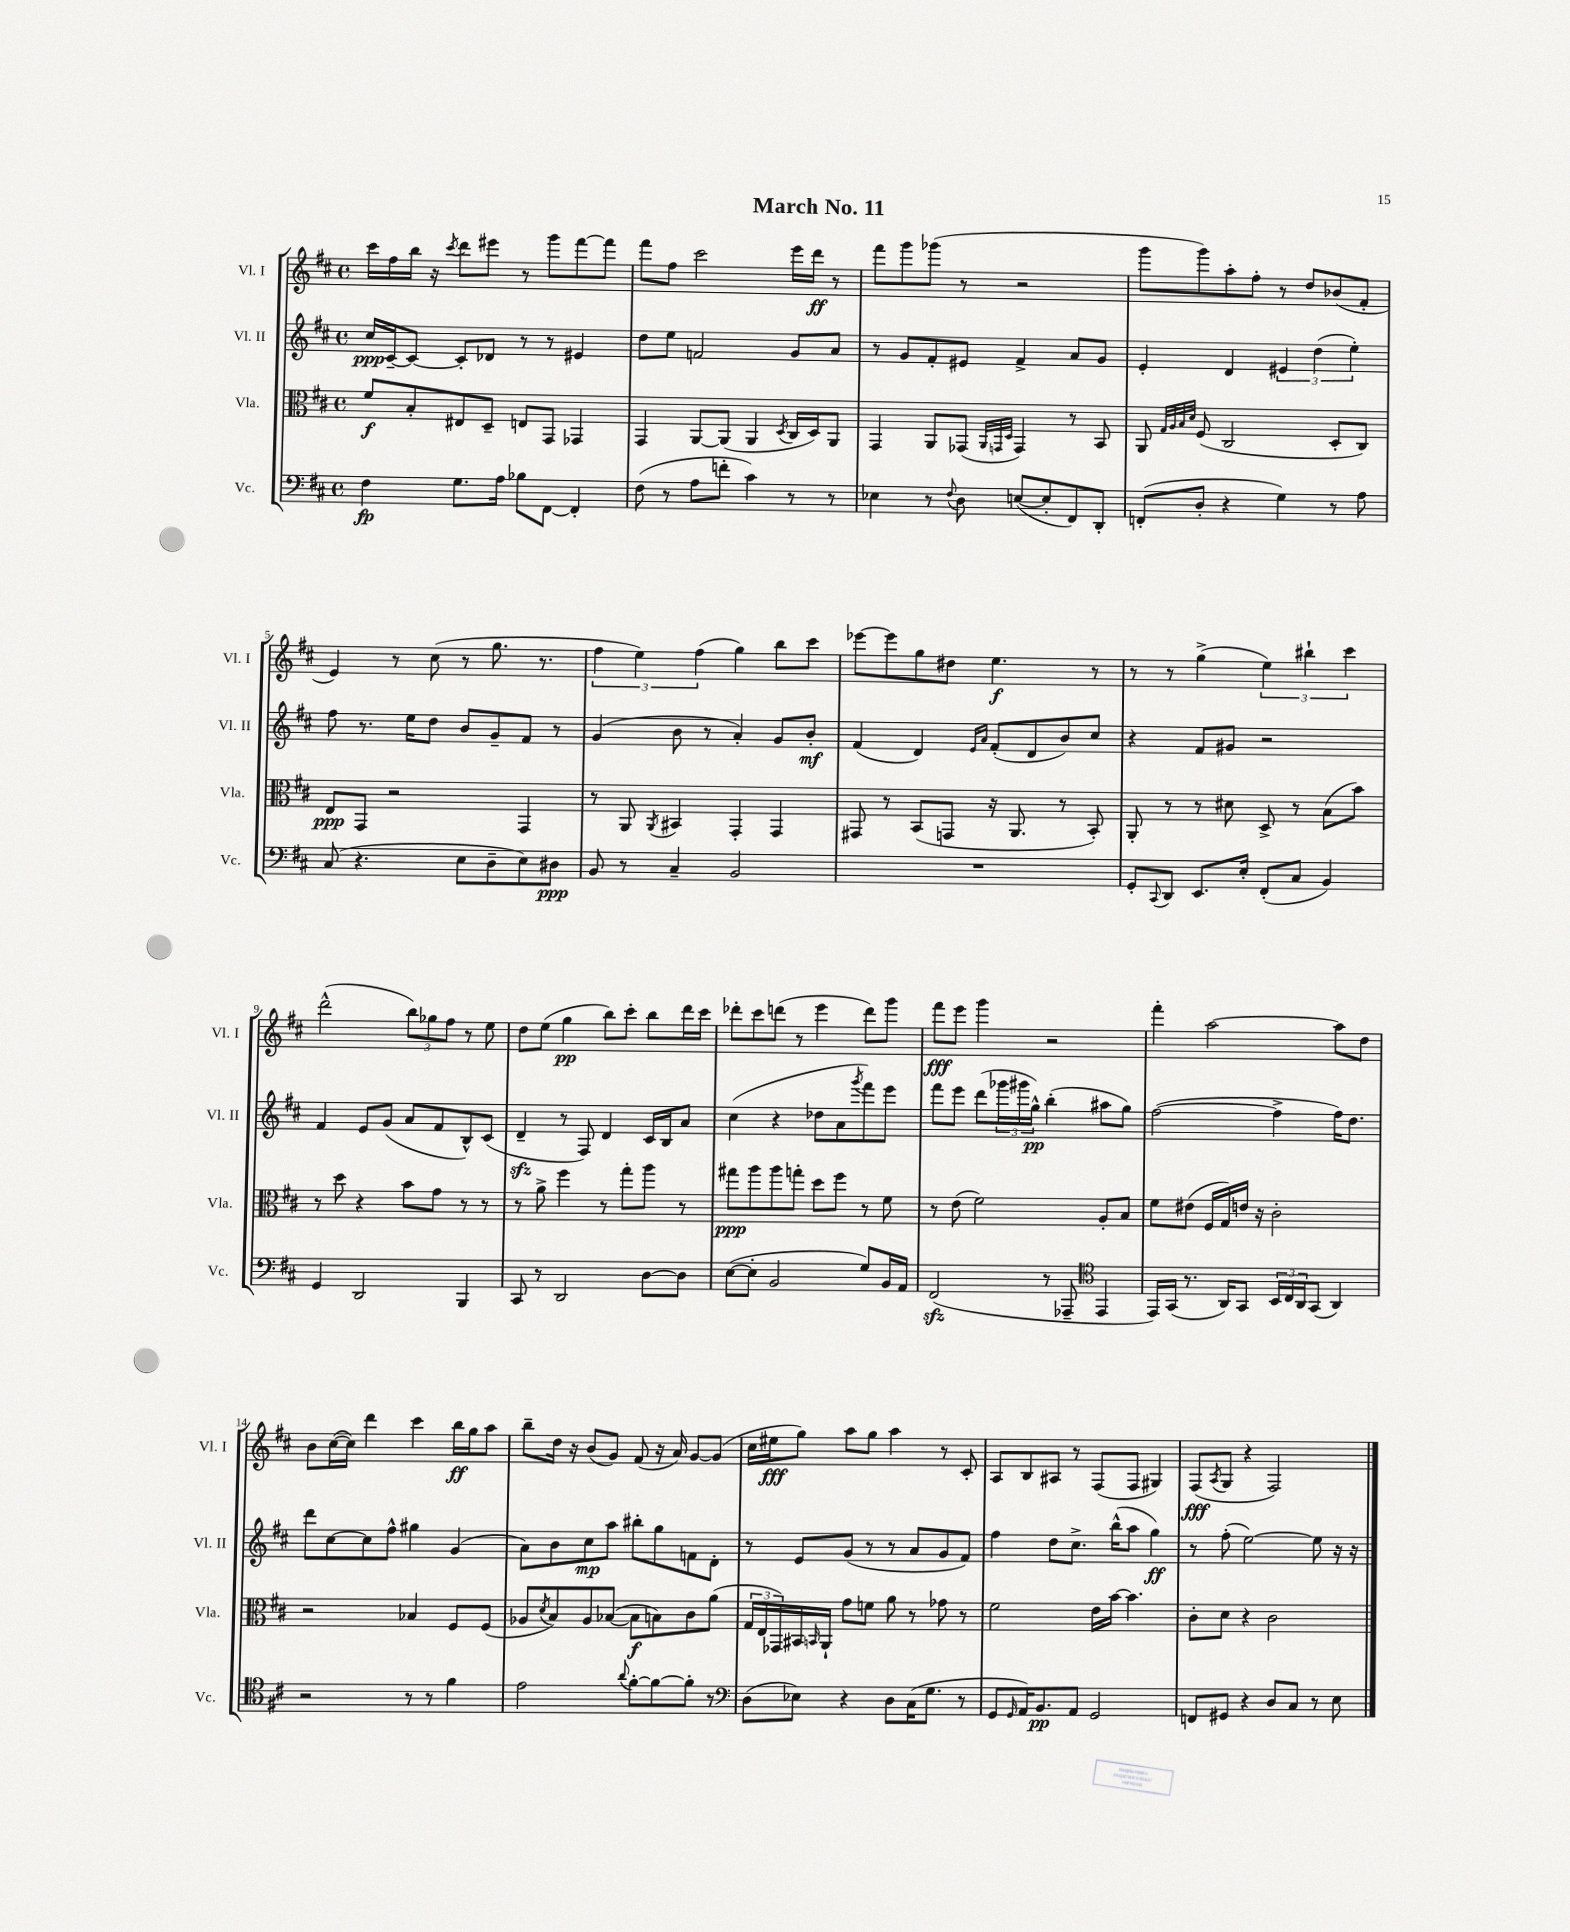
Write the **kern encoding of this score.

**kern	**dynam	**kern	**dynam	**kern	**dynam	**kern	**dynam
*part4	*part4	*part3	*part3	*part2	*part2	*part1	*part1
*staff4	*staff4	*staff3	*staff3	*staff2	*staff2	*staff1	*staff1
*I"Vc.	*	*I"Vla.	*	*I"Vl. II	*	*I"Vl. I	*
*I'Vc.	*	*I'Vla.	*	*I'Vl. II	*	*I'Vl. I	*
*clefF4	*	*clefC3	*	*clefG2	*	*clefG2	*
*k[f#c#]	*	*k[f#c#]	*	*k[f#c#]	*	*k[f#c#]	*
*M4/4	*	*M4/4	*	*M4/4	*	*M4/4	*
*met(c)	*	*met(c)	*	*met(c)	*	*met(c)	*
=1	=1	=1	=1	=1	=1	=1	=1
4F#\	fp	8f#/L	f	16cc#/LL	ppp	16ccc#\LL	.
.	.	.	.	[16c#~/J	.	16ff#\	.
.	.	8B'/	.	8c#/J_	.	16bb\JJ	.
.	.	.	.	.	.	16r	.
.	.	.	.	.	.	8qccc#/	.
8.G\L	.	8E#X/	.	8c#'/L]	.	8ddd\L	.
.	.	8D~/J	.	8d-X/J	.	8eee#X\J	.
16A\Jk	.	.	.	.	.	.	.
8B-X\L	.	8En/L	.	8r	.	8r	.
[8FF#\J	.	8GG/J	.	8r	.	8ggg\L	.
4FF#'/]	.	4GG-X/	.	4e#X/	.	[8fff#\	.
.	.	.	.	.	.	8fff#\J]	.
=2	=2	=2	=2	=2	=2	=2	=2
(8F#\	.	4GG/	.	8dd\L	.	8fff#\L	.
8r	.	.	.	8ee\J	.	8ff#\J	.
8A\L	.	[8AA/L	.	2fn/	.	2ccc#\	.
8fn'\J	.	(8AA/J]	.	.	.	.	.
4c#\)	.	4AA/	.	.	.	.	.
.	.	8qD/	.	.	.	.	.
8r	.	16C#/LL	.	8g/L	.	16eee\LL	.
.	.	16D/J)	.	.	.	16ddd\JJ	ff
8r	.	8AA/J	.	8a/J	.	8r	.
=3	=3	=3	=3	=3	=3	=3	=3
4E-X\	.	4GG/	.	8r	.	8fff#\L	.
.	.	.	.	8g/L	.	8ggg\	.
8r	.	8AA/L	.	8f#'/	.	(8ggg-X\J	.
8qqF#/	.	.	.	.	.	.	.
8D\	.	(8GG-X/J	.	8e#X/J	.	8r	.
.	.	32qqAA/LLL	.	.	.	.	.
.	.	32qqGGn/	.	.	.	.	.
.	.	32qqD/JJJ	.	.	.	.	.
([8En/L	.	4GG/)	.	4f#^/	.	2r	.
8E'/]	.	.	.	.	.	.	.
8FF#/)	.	8r	.	8a/L	.	.	.
8DD'/J	.	8BB/	.	8g/J	.	.	.
=4	=4	=4	=4	=4	=4	=4	=4
(8FFn'/L	.	8AA/	.	4e'/	.	8ggg\L	.
.	.	32qqG/LLL	.	.	.	.	.
.	.	32qqA/	.	.	.	.	.
.	.	32qqB/	.	.	.	.	.
.	.	32qqd/JJJ	.	.	.	.	.
8D'/J	.	(8F#/	.	.	.	8ggg\)	.
4r	.	2C#/	.	4d/	.	8aa'\	.
.	.	.	.	.	.	8ff#'\J	.
4G\)	.	.	.	6e#X/	.	8r	.
.	.	.	.	.	.	8dd/L	.
.	.	.	.	(6dd\	.	.	.
8r	.	8D'/L	.	.	.	(8b-X/	.
.	.	.	.	6ee'\)	.	.	.
8A\	.	8C#/J)	.	.	.	8f#'/J	.
!!LO:LB:g=z
=5	=5	=5	=5	=5	=5	=5	=5
(8C#/	.	8E/L	ppp	8ff#\	.	4e/)	.
4.r	.	8GG/J	.	8.r	.	.	.
.	.	2r	.	.	.	8r	.
.	.	.	.	16ee\KL	.	.	.
.	.	.	.	8dd\J	.	(8cc#\	.
8E\L	.	.	.	8b/L	.	8r	.
8D~\	.	.	.	8g~/	.	8.gg\	.
8E\)	.	4GG/	.	8f#/J	.	.	.
.	.	.	.	.	.	8.r	.
8D#X\J	ppp	.	.	8r	.	.	.
=6	=6	=6	=6	=6	=6	=6	=6
8BB/	.	8r	.	(4g/	.	6ff#\	.
8r	.	8AA/	.	.	.	.	.
.	.	.	.	.	.	6ee\)	.
.	.	8qAA/	.	.	.	.	.
4C#~/	.	4BB#X/	.	8b\	.	.	.
.	.	.	.	.	.	(6ff#\	.
.	.	.	.	8r	.	.	.
2BB/	.	4GG'/	.	4a'/)	.	4gg\)	.
.	.	4GG/	.	8g/L	.	8bb\L	.
.	.	.	.	8b'/J	mf	8ccc#\J	.
=7	=7	=7	=7	=7	=7	=7	=7
1r	.	8GG#X/	.	(4f#/	.	[8eee-X\L	.
.	.	8r	.	.	.	8eee-\]	.
.	.	(8BB/L	.	4d/)	.	8gg\	.
.	.	8GGn/J	.	.	.	8dd#X\J	.
.	.	.	.	16qqe/LL	.	.	.
.	.	.	.	16qqa/JJ	.	.	.
.	.	16r	.	(8f#'/L	.	4.ee\	f
.	.	8.AA/	.	.	.	.	.
.	.	.	.	8d/	.	.	.
.	.	8r	.	8b/)	.	.	.
.	.	8BB'/)	.	8cc#/J	.	8r	.
=8	=8	=8	=8	=8	=8	=8	=8
8GG'/L	.	8AA'/	.	4r	.	8r	.
8qqCC#/	.	.	.	.	.	.	.
8DD/J	.	8r	.	.	.	8r	.
8.EE/L	.	8r	.	8f#/L	.	(4gg^\	.
.	.	8d#X\	.	8g#X/J	.	.	.
16E'/Jk	.	.	.	.	.	.	.
(8FF#'/L	.	8D^/	.	2r	.	6ee\)	.
8C#/J	.	8r	.	.	.	.	.
.	.	.	.	.	.	6bb#X`\	.
4BB/)	.	(8B\L	.	.	.	.	.
.	.	.	.	.	.	6ccc#\	.
.	.	8b\J)	.	.	.	.	.
!!LO:LB:g=z
=9	=9	=9	=9	=9	=9	=9	=9
4GG/	.	8r	.	4f#/	.	(2ddd^^\	.
.	.	8dd\	.	.	.	.	.
2DD/	.	4r	.	8e/L	.	.	.
.	.	.	.	(8g/J	.	.	.
.	.	8b\L	.	8a/L	.	12bb\L)	.
.	.	.	.	.	.	12gg-X\	.
.	.	8g\J	.	8f#/	.	.	.
.	.	.	.	.	.	12ff#\J	.
4BBB/	.	8r	.	8B^^/)	.	8r	.
.	.	8r	.	(8c#/J	.	8ee\	.
=10	=10	=10	=10	=10	=10	=10	=10
8CC#/	.	8r	.	4dzz~/	.	8dd\L	.
8r	.	8a^\	.	.	.	(8ee\J	.
2DD/	.	4ff#\	.	8r	.	4gg\	pp
.	.	.	.	8F#/)	.	.	.
.	.	8r	.	4d/	.	8bb\L)	.
.	.	8gg'\L	.	.	.	8ccc#'\J	.
[8D\L	.	8aa\J	.	16c#/LL	.	8bb\L	.
.	.	.	.	16B/J	.	.	.
8D\J]	.	8r	.	8a/J	.	16ddd\L	.
.	.	.	.	.	.	16ccc#\JJ	.
=11	=11	=11	=11	=11	=11	=11	=11
([8E\L	.	8gg#X\L	ppp	(4cc#\	.	8ddd-X'\L	.
8E'\J]	.	8aa\	.	.	.	8ccc#\	.
2BB/	.	8aa\	.	4r	.	(8dddn\J	.
.	.	8ggn'\J	.	.	.	8r	.
.	.	8dd\L	.	8dd-X\L	.	4eee\	.
.	.	8ff#\J	.	8a\	.	.	.
.	.	.	.	8qggg/	.	.	.
8G/L)	.	8r	.	8fff#\)	.	8ddd\L)	.
16BB/L	.	8f#\	.	8eee\J	.	8ggg\J	.
16AA/JJ	.	.	.	.	.	.	.
=12	=12	=12	=12	=12	=12	=12	=12
(2FF#zz/	.	8r	.	8fff#\L	.	8fff#\L	fff
.	.	(8e\	.	8eee\J	.	8eee\J	.
.	.	2f#\)	.	(8ddd\L	.	4ggg\	.
.	.	.	.	24ggg-X\L	.	.	.
.	.	.	.	24ggg#X\	.	.	.
.	.	.	.	24gg^^\JJ)	pp	.	.
8r	.	.	.	(4bb'\	.	2r	.
8AAA-X~/	.	.	.	.	.	.	.
*clefC4	*	*	*	*	*	*	*
4EE/	.	8A'/L	.	8aa#X\L	.	.	.
.	.	8B/J	.	8gg\J)	.	.	.
=13	=13	=13	=13	=13	=13	=13	=13
16EE/LL)	.	8f#\L	.	([2ff#\	.	4fff#'\	.
(16GG/JJ	.	.	.	.	.	.	.
8.r	.	(8e#X\J	.	.	.	.	.
.	.	16F#/LL	.	.	.	[2aa\	.
16AA/KL)	.	16G/)	.	.	.	.	.
8GG/J	.	16en/JJ	.	.	.	.	.
.	.	16r	.	.	.	.	.
24BB/LL	.	2c#'\	.	4ff#^\]	.	.	.
24C#/	.	.	.	.	.	.	.
24AA/J	.	.	.	.	.	.	.
(8GG/J	.	.	.	.	.	.	.
4AA/)	.	.	.	16ff#\KL)	.	8aa\L]	.
.	.	.	.	8.dd\J	.	.	.
.	.	.	.	.	.	8dd\J	.
!!LO:LB:g=z
=14	=14	=14	=14	=14	=14	=14	=14
2r	.	2r	.	8ddd\L	.	8b\L	.
.	.	.	.	[8cc#\	.	([16cc#\L	.
.	.	.	.	.	.	16cc#\JJ])	.
.	.	.	.	8cc#\]	.	4ddd\	.
.	.	.	.	8ff#^^\J	.	.	.
8r	.	4B-X/	.	4gg#X\	.	4ccc#\	.
8r	.	.	.	.	.	.	.
4f#\	.	8F#/L	.	(4g/	.	16bb\LL	ff
.	.	.	.	.	.	16gg\J	.
.	.	(8F#/J	.	.	.	8aa\J	.
=15	=15	=15	=15	=15	=15	=15	=15
2e\	.	8A-X/L	.	8a\L)	.	8bb~\L	.
.	.	8qd/	.	.	.	.	.
.	.	8B/)	.	8b\	.	16dd\Jk	.
.	.	.	.	.	.	16r	.
.	.	8A-/	.	8cc#\	mp	(8b/L	.
.	.	([8B-X/J	.	8aa\J	.	8g/J)	.
8qqa/	.	.	.	.	.	.	.
[8f#'\L	.	8B-\L]	f	8bb#X'\L	.	(8f#/	.
8f#\_	.	8Bn\)	.	8gg\	.	16r	.
.	.	.	.	.	.	16a/)	.
8f#'\J]	.	8c#\	.	8fn\	.	[8g/L	.
8r	.	(8a\J	.	8d'\J	.	(8g/J]	.
=16	=16	=16	=16	=16	=16	=16	=16
*clefF4	*	*	*	*	*	*	*
(8D\L	.	24G/LL	.	8r	.	16cc#\LL	.
.	.	24E/	.	.	.	.	.
.	.	.	.	.	.	16ee#X\J	fff
.	.	24GG-X/)	.	.	.	.	.
8E-X\J)	.	16BB#X/	.	8e/L	.	8gg\J)	.
.	.	16qqBBn/	.	.	.	.	.
.	.	16AA`/JJ	.	.	.	.	.
4r	.	8g\L	.	(8g/J	.	8aa\L	.
.	.	8fn\J	.	8r	.	8gg\J	.
8D\L	.	8a\	.	8r	.	4aa\	.
(16C#\K	.	8r	.	8a/L	.	.	.
8.G\J	.	.	.	.	.	.	.
.	.	8g-X\	.	8g/	.	8r	.
8r	.	8r	.	8f#/J)	.	8c#'/	.
=17	=17	=17	=17	=17	=17	=17	=17
8GG/L	.	2f#\	.	4ff#\	.	8A/L	.
16qqGG/	.	.	.	.	.	.	.
16AA/K)	.	.	.	.	.	8B/	.
8.BB/	pp	.	.	.	.	.	.
.	.	.	.	8dd\L	.	8A#X/J	.
8AA/J	.	.	.	8.cc#^\J	.	8r	.
2GG/	.	16e\LL	.	.	.	(8F#/L	.
.	.	[16b\JJ	.	(16bb^^\KL	.	.	.
.	.	4.b\]	.	8aa\J	.	8F#/J	.
.	.	.	.	4gg\)	ff	4G#X/)	.
=18	=18	=18	=18	=18	=18	=18	=18
8FFn/L	.	8c#'\L	.	8r	.	(8F#/L	fff
.	.	.	.	.	.	8qA/	.
8GG#X/J	.	8d\J	.	(8ff#'\	.	8G/J	.
4r	.	4r	.	[2ee\)	.	4r	.
8D/L	.	2c#\	.	.	.	2F#/)	.
8C#/J	.	.	.	.	.	.	.
8r	.	.	.	8ee\]	.	.	.
8E\	.	.	.	16r	.	.	.
.	.	.	.	16r	.	.	.
==	==	==	==	==	==	==	==
*-	*-	*-	*-	*-	*-	*-	*-
